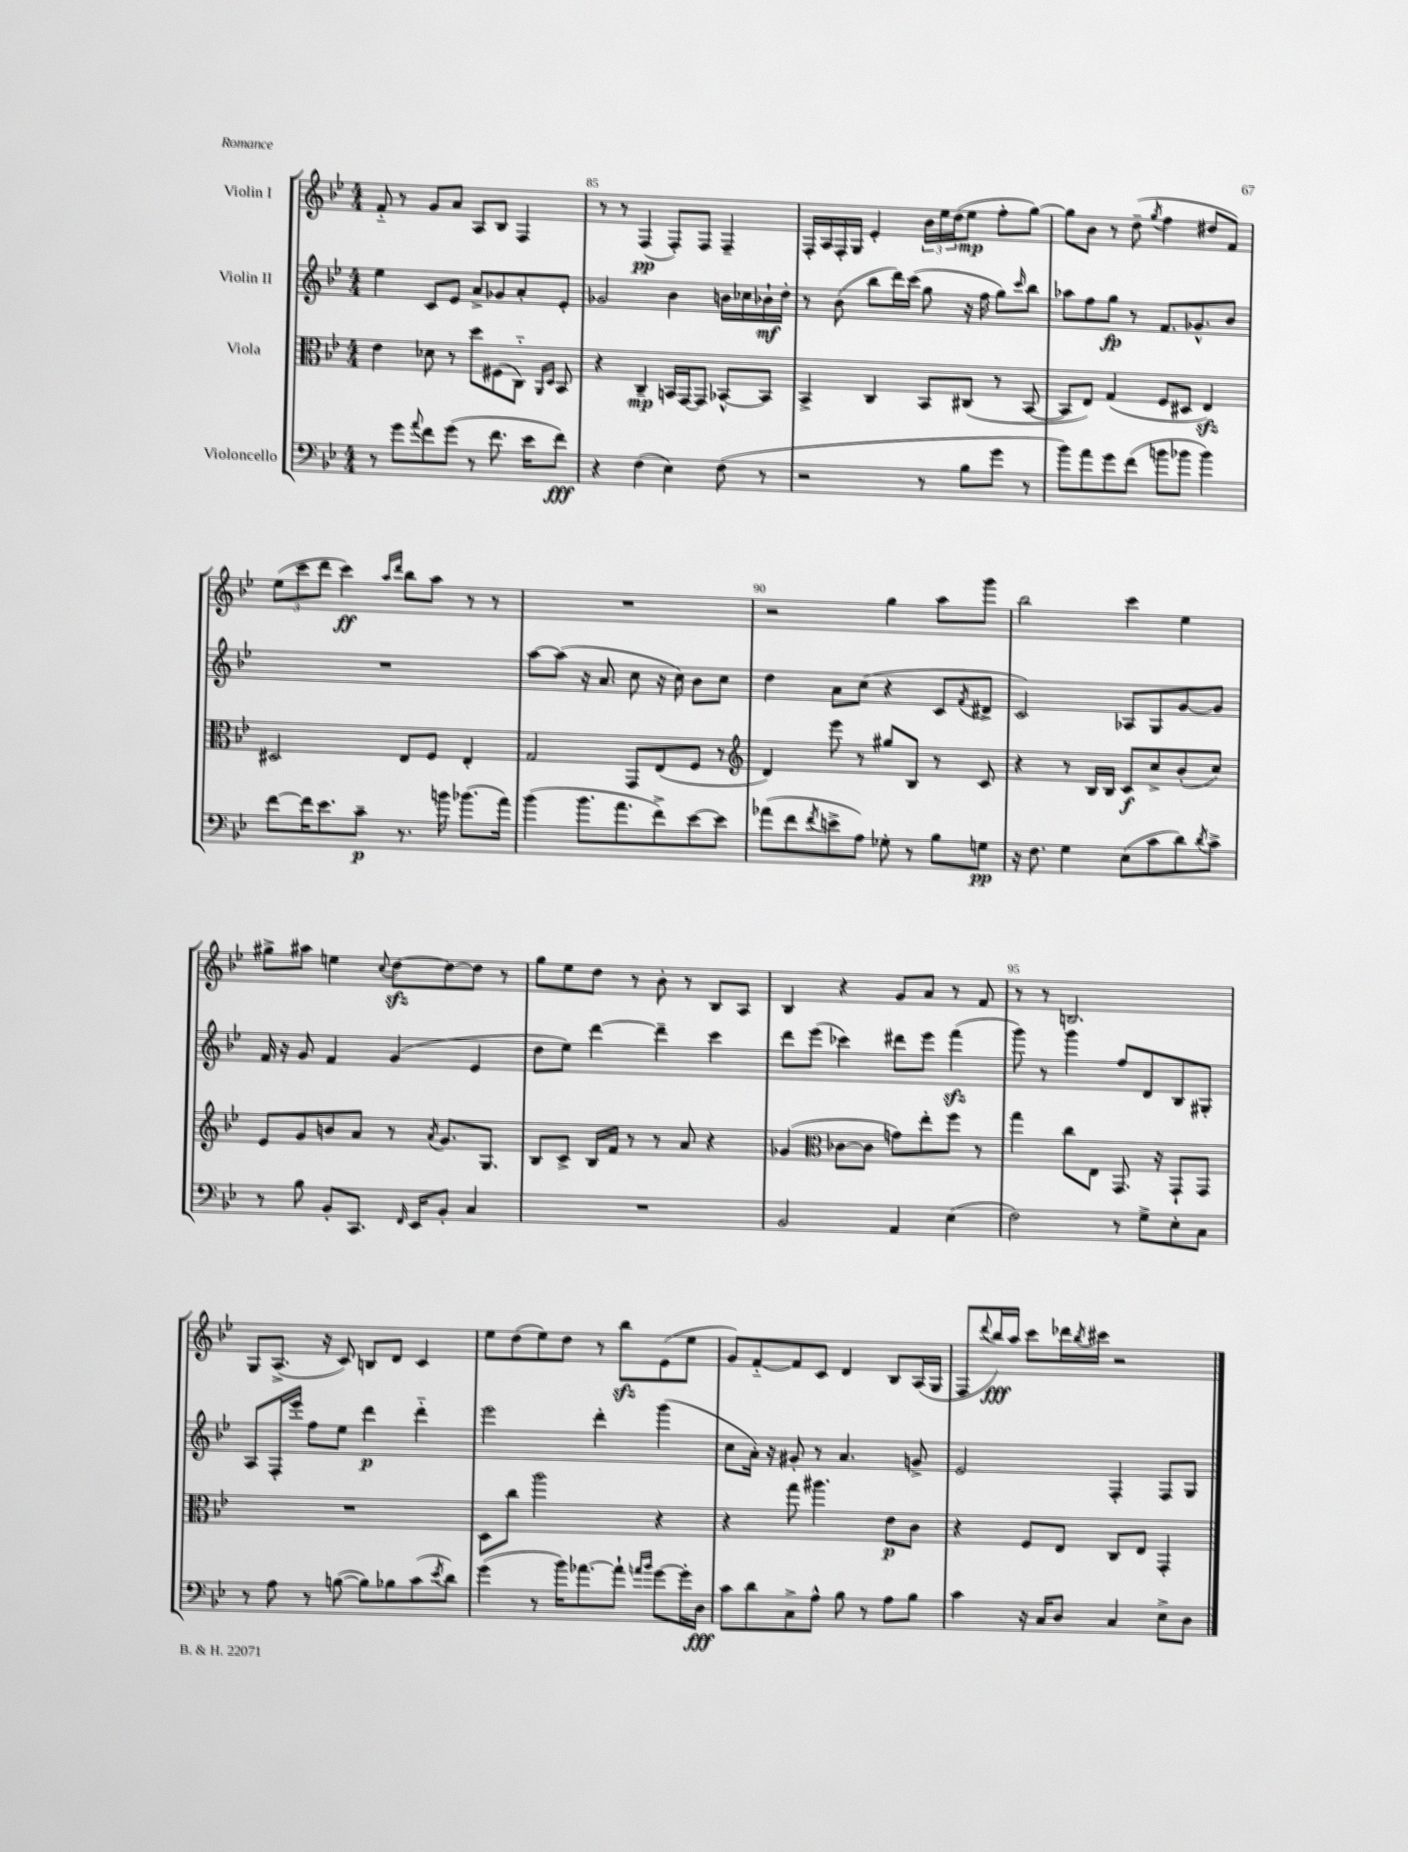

**kern	**kern	**kern	**kern
*staff4	*staff3	*staff2	*staff1
*clefF4	*clefC3	*clefG2	*clefG2
*k[b-e-]	*k[b-e-]	*k[b-e-]	*k[b-e-]
*M4/4	*M4/4	*M4/4	*M4/4
8r	4e-	4ee-	8f'~
8g	.	.	8r
8qqa	.	.	.
8f	8d-	8c	8g
(8g	8r	8e-	8a
8r	8dd	8a^	8A
8.f	(8F#	8g-	8B-
.	8C'~)	8a'	4F
16e-	.	.	.
.	16qqAA	.	.
.	16qqD	.	.
8f)	8BB-	8e-'	.
=	=	=	=
4r	4r	2g-	8r
.	.	.	8r
(4F	4C~	.	(4F
4E-)	16BB	4b-	8F')
.	[16GG	.	.
.	8GG]	.	8F
(8F	[8BB-^^	16b	4F~
.	.	16cc-	.
8r	8BB-]	16b-`	.
.	.	16dd'	.
=	=	=	=
2r	4BB-^	8r	16F'
.	.	.	16A
.	.	(8b-	16F'
.	.	.	16G
.	4C	8bb-	4e-'
.	.	16ddd)	.
.	.	(16ccc	.
8r	8BB-	8gg	24b-
.	.	.	24ee-
.	.	.	(24dd
8B-	(8C#	16r	8ee-
.	.	16ff	.
8g	8r	8gg)	8ff'
.	.	16qqccc	.
8r	[8BB-	8bb-	[8gg)
=	=	=	=
8b-)	8BB-]	8aa-	8gg]
8a	8E-)	8ff	8b-
8g	(4G	8gg	8r
(8f	.	8r	(8dd~
.	.	.	8qgg
8b	8F	8.f	4ff
8b-	8D#	.	.
.	.	8.g-^^	.
4b-)	4E-)	.	8dd#
.	.	8b-	8f)
=	=	=	=
[8f	2D#	1r	(12ee-
.	.	.	12ccc
16f]	.	.	.
.	.	.	12ddd
8.e-	.	.	.
.	.	.	4ccc)
8c~	.	.	.
.	.	.	16qqaa
.	.	.	16qqddd
8.r	8E-	.	8bb-
.	8F	.	8aa
16b	.	.	.
(8.b-	4E-'	.	8r
.	.	.	8r
16a)	.	.	.
=	=	=	=
(4b-	2G	[8aa	1r
.	.	(8aa]	.
8.b-	.	16r	.
.	.	8.a	.
8.a	.	.	.
.	8GG	8cc	.
8f^)	(8E-	16r	.
.	.	16cc)	.
[8e-	8F	8b-	.
8e-]	8r	8cc	.
=	=	=	=
*	*clefG2	*	*
(8a-	4d)	4dd	2r
8f	.	.	.
8qf	.	.	.
8e^	8eee-	8a	.
8A)	8r	(8cc	.
8G-'	8gg#	4r	4gg
8r	8B-	.	.
8B-	8r	8c	8aa
.	.	8qf	.
8G	8c	8d#^	8ggg
=	=	=	=
16r	4r	2c)	2bb-
8.F	.	.	.
4G	8r	.	.
.	16B-	.	.
.	16B-	.	.
(8E-	8c	8A-	4ccc
8c	8cc^	8G	.
8d)	(8b-'	[8g	4ee-
8qd	.	.	.
8c^	8cc)	8g]	.
=	=	=	=
8r	8e-	16f	8gg#^
.	.	16r	.
8B-	8g	8g	8aa#
8BB-'	8b	4f	4ee
8.CC	8a	.	.
.	.	.	8qqcc
.	8r	(4g	[8dd
16qqFF	.	.	.
16EE-	.	.	.
.	8qa	.	.
8BB-'	8.g	.	8dd_
4C	.	4e-	8dd]
.	8.G	.	.
.	.	.	8r
=	=	=	=
1r	8B-	8dd	8gg
.	8c^	8ee-)	8ee-
.	16B-	[4ddd	8dd
.	16f	.	.
.	8r	.	8r
.	8r	4ddd~]	8b-'
.	8a	.	8r
.	4r	4ccc	8B-
.	.	.	8A
=	=	=	=
2BB-	(4g-	8ddd	4B-
.	.	(8eee-	.
*	*clefC3	*	*
.	[8c-	4ccc-)	4r
.	8c-]	.	.
4AA	8g)	8ddd#	8g
.	8ee-'	8eee-	8a
(4E-	8ff	(4fff	8r
.	8r	.	8f
=	=	=	=
2F)	4gg	8ggg)	8r
.	.	8r	8r
.	8cc	4ggg	2.B
.	8E-	.	.
8r	8.GG	8ff	.
8G^	.	8d	.
.	16r	.	.
8E-'	8GG`	8B-	.
8C	8GG	8G#'	.
=	=	=	=
8r	1r	8A	8G
8A	.	16F'	(8.A^
.	.	16eee-'	.
8r	.	8ff	.
.	.	.	16r
([8B	.	8ee-	8c)
8B])	.	4ddd	8B
8B-	.	.	8d
(8c	.	4ddd'~	4c
8qe-	.	.	.
8d)	.	.	.
=	=	=	=
(4g	8D	2eee-	8ee-
.	8cc	.	(8dd
8r	2aa	.	8ee-)
16b-)	.	.	8dd
[8.a-	.	.	.
.	.	4ddd'	8r
8a-`]	.	.	8bb-
16qqa	.	.	.
16qqb-	.	.	.
[8g	4r	(4ggg	(8e-
16g']	.	.	8ee-
16D	.	.	.
=	=	=	=
8c	4r	8cc	8g)
8d	.	16a')	[8f'~
.	.	16r	.
8C^	8gg	8g#'	8f]
8A^^	4.aa#	8r	8c
8B-	.	4.a	4d
8r	.	.	.
8A	8e-	.	8B-
8B-	8c	8g^	(16A
.	.	.	16G
=	=	=	=
4c	4r	2e-	8F
.	.	.	8qqddd
.	.	.	16bb-)
.	.	.	16aa
16r	8F	.	8ccc
16C	.	.	.
8D	8E-	.	16ddd-
.	.	.	8qbb-
.	.	.	16ccc#
4C	8C	4F'	2r
.	8E-	.	.
8E-^	4GG'	8F	.
8D	.	8G	.
==	==	==	==
*-	*-	*-	*-
